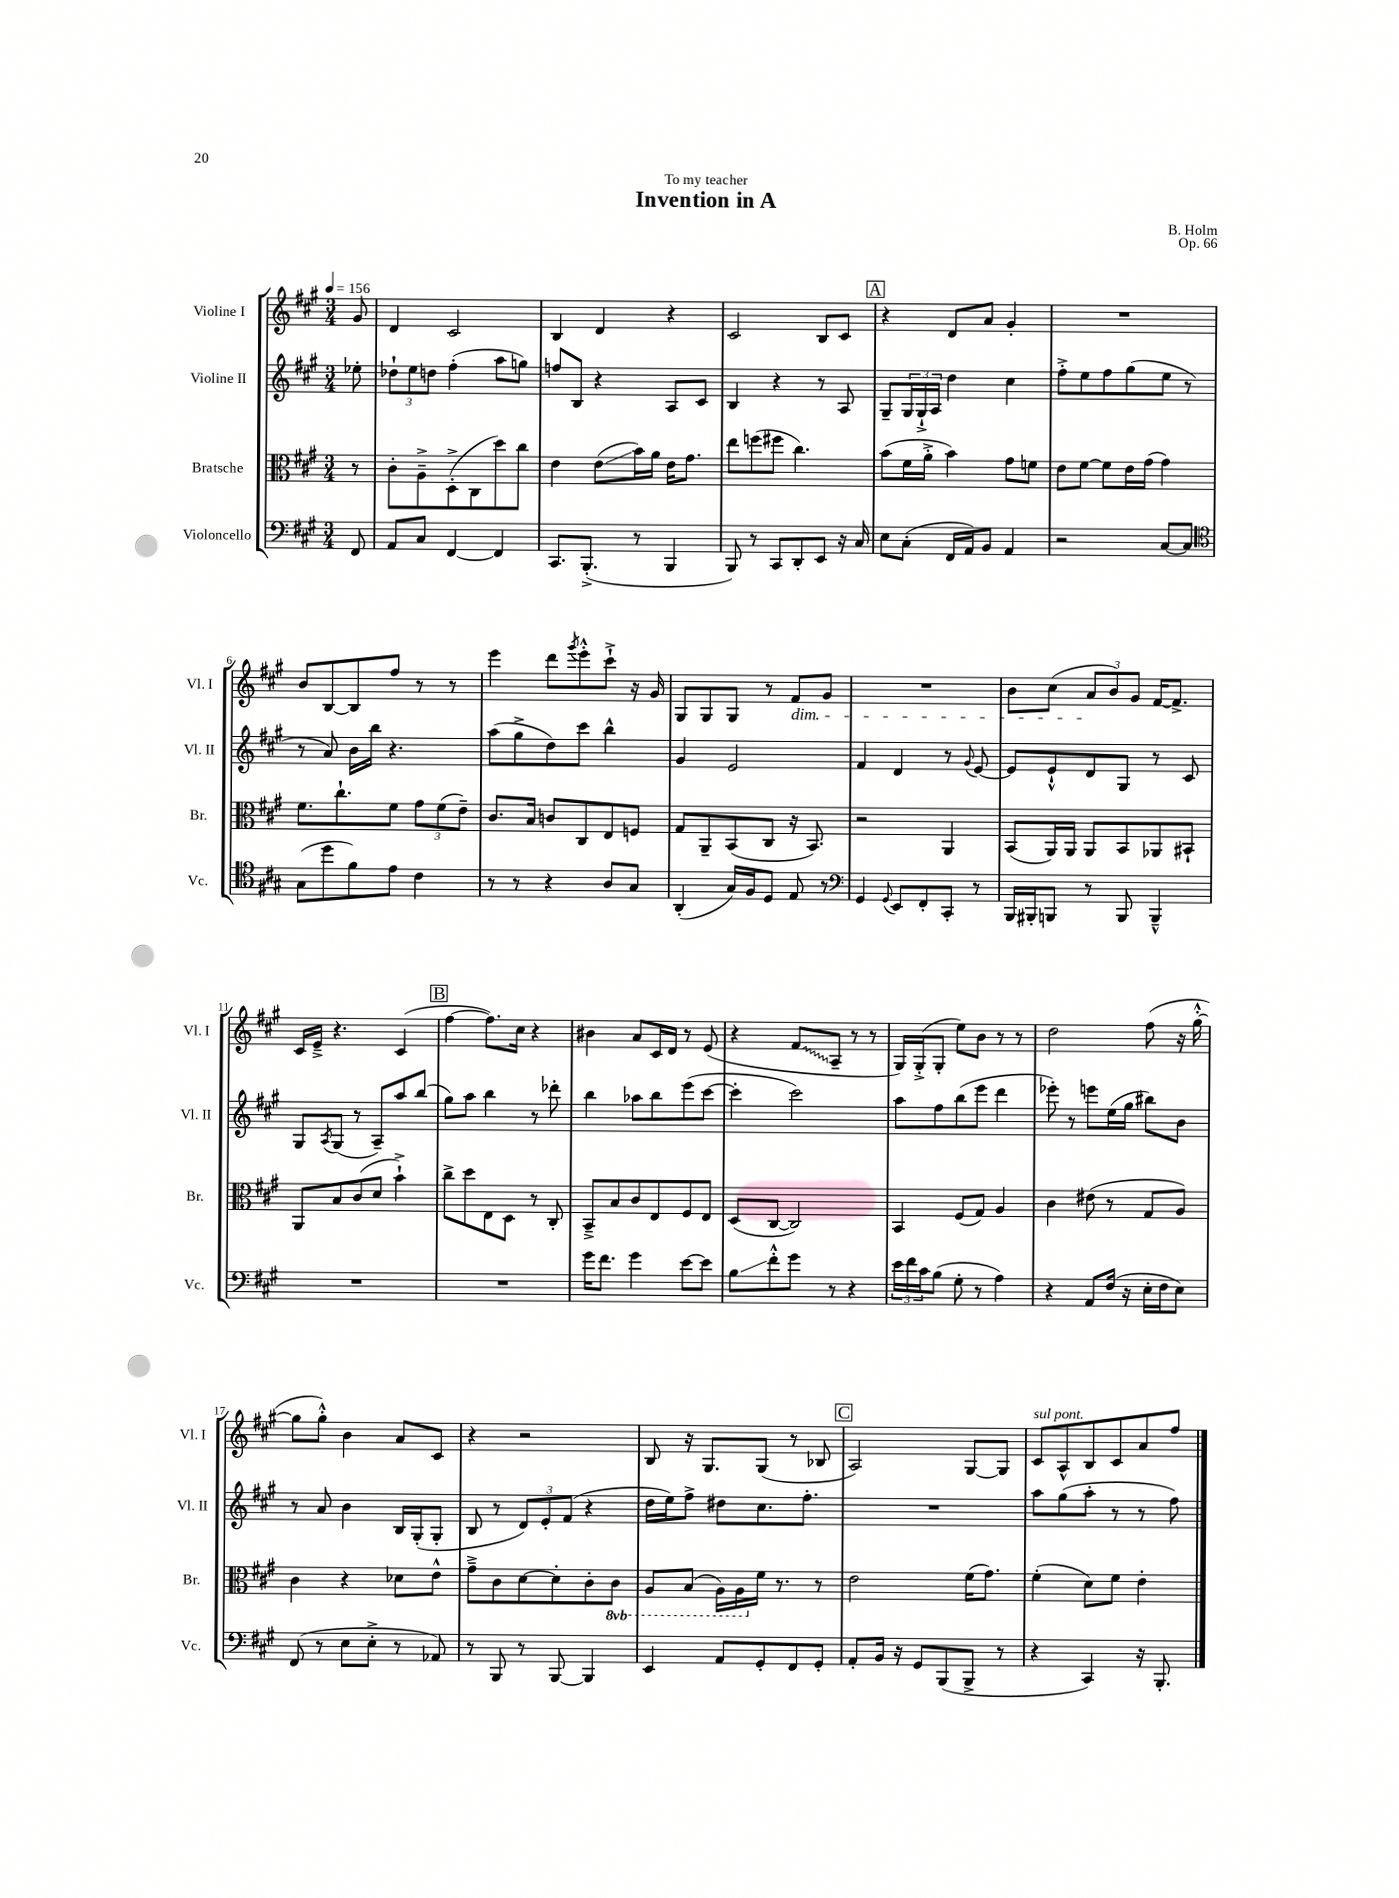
\header { title = "Invention in A" composer = "B. Holm" dedication = "To my teacher" opus = "Op. 66" }
<<
\new StaffGroup <<
\new Staff = "s0" \with { instrumentName = "Violine I" shortInstrumentName = "Vl. I" } {
    \clef treble \key a \major \numericTimeSignature \time 3/4 \partial 8 \tempo 4 = 156
    gis'8 |
    d'4 cis'2 |
    b4 d'4 r4 |
    cis'2 b8 cis'8 |
    \mark \markup { \box "A" } r4 d'8 a'8 gis'4-. |
    R2. |
    b'8 b8~ b8 fis''8 r8 r8 |
    e'''4 d'''8 \acciaccatura { gis'''8 } e'''8-.-^ cis'''8-!-> r16 gis'16 |
    gis8 gis8 gis8 r8 fis'8\dim gis'8 |
    R2. |
    b'8 cis''8( \tuplet 3/2 { a'8\! b'8) gis'8 } fis'16~ fis'8.-> |
    cis'16 e'16---> r4. cis'4( |
    \mark \markup { \box "B" } fis''4~ fis''8.) cis''16 r4 |
    bis'4 a'8 cis'16 d'16 r8 e'8( |
    r4 \once \override Glissando.style = #'zigzag fis'8\glissando a8-- r8 r8 |
    gis16) gis16-.->( gis8-. e''8) b'8 r8 r8 |
    d''2 fis''8( r16 gis''16~-.-^ |
    gis''8 gis''8-.-^) b'4 a'8 cis'8 |
    r4 r2 |
    b8 r16 gis8. gis8( r8 bes8 |
    \mark \markup { \box "C" } a2) gis8~ gis8 |
    cis'8^\markup { \italic "sul pont." } a8-^ b8 cis'8 a'8 fis''8 \bar "|." |
}
\new Staff = "s1" \with { instrumentName = "Violine II" shortInstrumentName = "Vl. II" } {
    \clef treble \key a \major \numericTimeSignature \time 3/4 \partial 8
    ees''8-. |
    \tuplet 3/2 { des''8-! e''8 d''8 } fis''4-.( a''8 g''8) |
    f''8 b8 r4 a8 cis'8 |
    b4 r4 r8 a8 |
    \mark \markup { \box "A" } gis8-- \tuplet 3/2 { gis16 gis16-!-> a16 } d''4 cis''4 |
    fis''8-.-> e''8 fis''8 gis''8( e''8 r8 |
    r8 a'8) b'16 b''16 r4. |
    a''8( gis''8-> d''8) cis'''8 b''4-^ |
    gis'4 e'2 |
    fis'4 d'4 r8 \appoggiatura { gis'8 } e'8~ |
    e'8 e'8-!-^ d'8 gis8 r8 cis'8 |
    gis8 \acciaccatura { a8 } gis8( r8 a8--) a''8 b''8( |
    \mark \markup { \box "B" } gis''8) a''8 b''4 r8 des'''8-. |
    b''4 aes''8 b''8 e'''8( cis'''8~ |
    cis'''4-. cis'''2) |
    a''8 fis''8 b''8( e'''8 d'''4 |
    ees'''8-.) r8 e'''8 e''16( gis''16 bis''8) b'8 |
    r8 a'8 b'4 b16 gis16-.( gis8-. |
    b8 r8 \tuplet 3/2 { d'8) e'8-. fis'8( } r4 |
    d''16 e''16) fis''8-> dis''8 cis''8. fis''8.-. |
    \mark \markup { \box "C" } R2. |
    a''8 gis''8( a''8-. r8 r8 fis''8) \bar "|." |
}
\new Staff = "s2" \with { instrumentName = "Bratsche" shortInstrumentName = "Br." } {
    \clef alto \key a \major \numericTimeSignature \time 3/4 \set Staff.ottavationMarkups = #ottavation-simple-ordinals \partial 8
    r8 |
    cis'8-. a8---> d8-.->( cis8 d''8) cis''8 |
    e'4 e'8\glissando( b'16) a'16 e'16 gis'8. |
    e''8 f''8( fis''8 cis''4.) |
    \mark \markup { \box "A" } b'8( fis'16 a'16-.-> b'4) gis'8 f'8 |
    e'8 fis'8~ fis'8 e'16 gis'16( gis'4) |
    fis'8. cis''8.-! fis'8 \tuplet 3/2 { gis'8 fis'8( e'8--) } |
    cis'8. b16 c'8 cis8 e8 f8 |
    gis8 a,8-- b,8( cis8 r16 b,8.) |
    r2 a,4 |
    b,8( a,16) a,16 a,8 b,8 aes,8 bis,8-! |
    a,8 b8 cis'8( d'8 b'4-!->) |
    \mark \markup { \box "B" } cis''8-> d''8 e8 d8 r8 cis8-. |
    b,8---> b8 cis'8 e8 fis8 e8 |
    d8( cis8~ cis2) |
    b,4 fis8( gis8) a4 |
    cis'4 eis'8( r8 gis8 a8) |
    cis'4 r4 des'8 e'8-^ |
    gis'8---> cis'8 d'8~ d'8-. cis'8-. \ottava #-1 cis8 |
    a,8 b,8( a,16) a,16 \ottava #0 fis'16 r8. r8 |
    \mark \markup { \box "C" } e'2 fis'16( gis'8.) |
    fis'4-.( d'8) fis'8 e'4-. \bar "|." |
}
\new Staff = "s3" \with { instrumentName = "Violoncello" shortInstrumentName = "Vc." } {
    \clef bass \key a \major \numericTimeSignature \time 3/4 \partial 8
    fis,8 |
    a,8 cis8 fis,4~ fis,4 |
    cis,8. b,,8.-.->( r8 b,,4 |
    b,,8) r8 cis,8 d,8-. e,8 r16 cis16 |
    \mark \markup { \box "A" } e8 cis8-.( fis,16 a,16) b,8 a,4 |
    r2 cis8~ cis8 |
    \clef tenor gis8( d''8 fis'8) e'8 cis'4 |
    r8 r8 r4 a8 gis8 |
    a,4-.( gis16) fis16 d8 e8 r8 |
    \clef bass gis,4 \appoggiatura { gis,8 } e,8 fis,8-. cis,8-. r8 |
    b,,16 bis,,16-. b,,8 r8 b,,8 b,,4---^ |
    R2. |
    \mark \markup { \box "B" } R2. |
    gis'16 fis'8. gis'4 e'8~ e'8 |
    b8\glissando fis'8-.-^ gis'8 r8 r4 |
    \tuplet 3/2 { e'16 fis'16 cis'16 } b8( gis8-. r8 a4) |
    r4 a,8 fis16( r16 e16-. fis16 e8) |
    fis,8( r8 e8 e8-.-> r8 aes,8) |
    r8 b,,8 r8 b,,8~ b,,4 |
    e,4 a,8 gis,8-. fis,8 gis,8-. |
    \mark \markup { \box "C" } a,8-. b,16 r16 gis,8 b,,8( b,,8-> r8 |
    r4 cis,4) r16 b,,8.-. \bar "|." |
}
>>
>>
